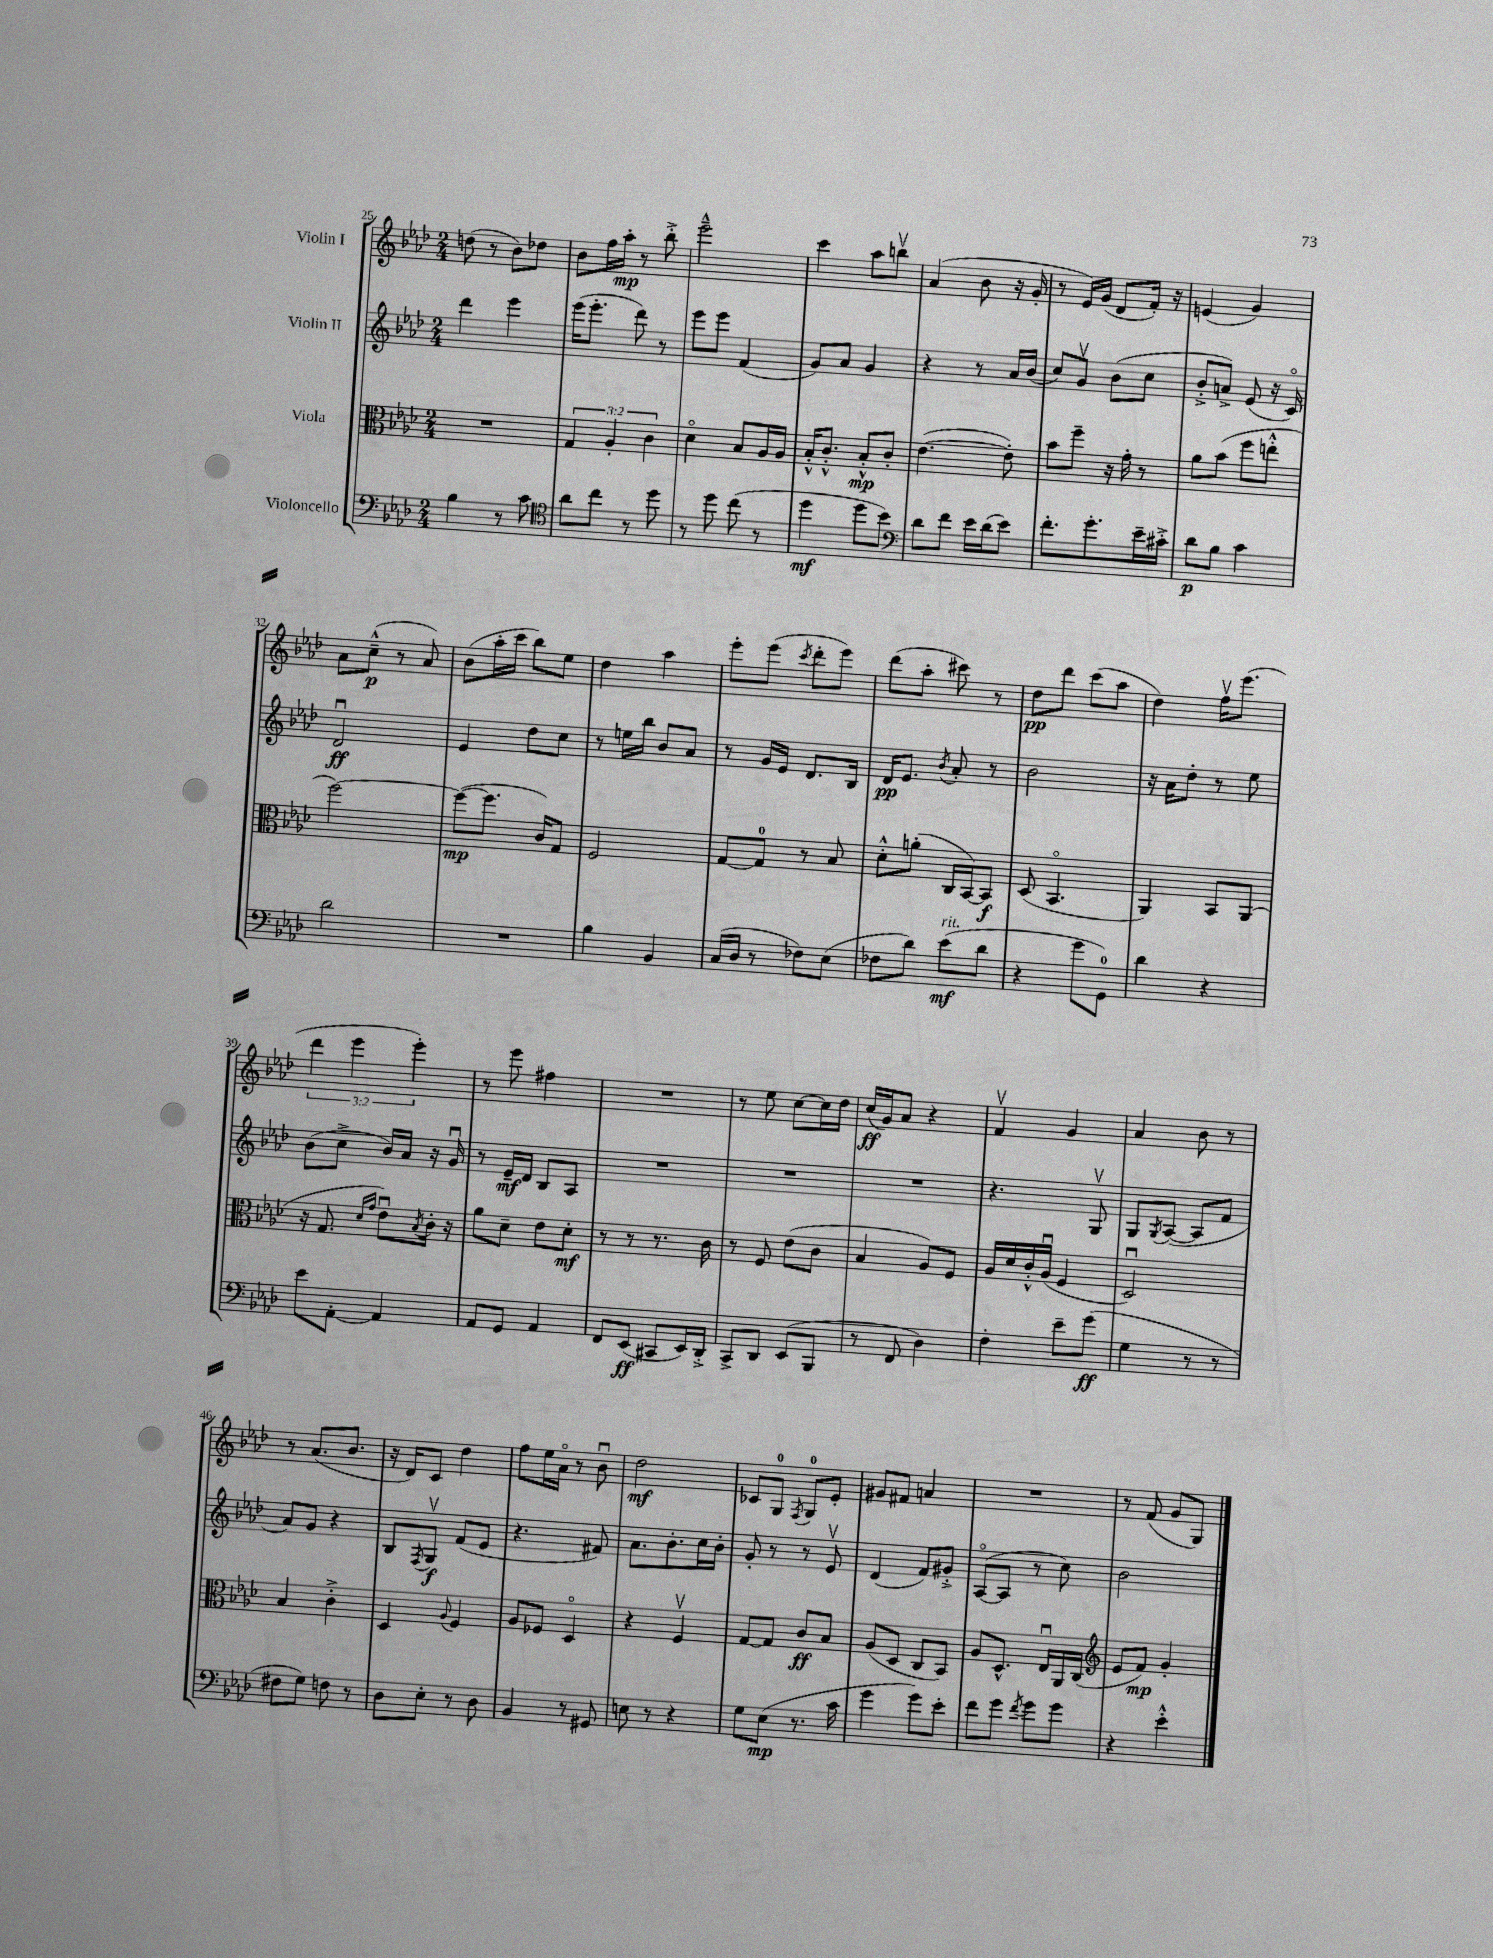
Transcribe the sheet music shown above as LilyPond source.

<<
\new StaffGroup <<
\new Staff = "s0" \with { instrumentName = "Violin I" } {
    \clef treble \key aes \major \numericTimeSignature \time 2/4 \override Staff.TupletNumber.text = #tuplet-number::calc-fraction-text
    d''8( r8 bes'8) des''8 |
    bes'8 f''16 aes''16-.\mp r8 bes''8-.-> |
    ees'''2---^ |
    c'''4 aes''8 b''8\upbow |
    aes'4( bes'8 r16 g'16-. |
    r8 ees'16) g'16( des'8 f'16-.) r16 |
    e'4( g'4) |
    aes'8 c''8---^\p( r8 aes'8) |
    bes'8( aes''16-. c'''16 bes''8) ees''8 |
    des''4 aes''4 |
    ees'''8-. ees'''8( \acciaccatura { c'''8 } des'''8-. ees'''8) |
    des'''8( aes''8-. cis'''8) r8 |
    des''8\pp des'''8 c'''8( aes''8 |
    des''4) f''16\upbow ees'''8.( |
    \tuplet 3/2 { des'''4 ees'''4 ees'''4-.) } |
    r8 ees'''8 fis''4 |
    R2 |
    r8 ees''8 c''8~ c''16 des''16 |
    c''16\ff( g'16) aes'8 r4 |
    f'4\upbow g'4 |
    aes'4 bes'8 r8 |
    r8 aes'8.( bes'8. |
    r16 des'16) c'8 des''4 |
    f''8 ees''16 aes'16\flageolet r8 bes'8\downbow |
    des''2\mf |
    ces'8 g8-0 \acciaccatura { f8 } g8-0 ees'8-. |
    gis'8 fis'8 a'4 |
    R2 |
    r8 f'8( g'8 g8) \bar "|." |
}
\new Staff = "s1" \with { instrumentName = "Violin II" } {
    \clef treble \key aes \major \numericTimeSignature \time 2/4
    des'''4 ees'''4 |
    ees'''16( ees'''8.-. des'''8) r8 |
    ees'''8 ees'''8 f'4( |
    g'8) aes'8 g'4 |
    r4 r8 aes'16 bes'16( |
    c''8) g'8\upbow bes'8( c''8 |
    bes'8-.-> a'8->) ees'8( r16 c'16\flageolet) |
    des'2\downbow\ff |
    ees'4 des''8 c''8 |
    r8 e''16 bes''16 bes'8 aes'8 |
    r8 g'16 ees'16 des'8. bes16 |
    des'16\pp ees'8. \acciaccatura { bes'8 } aes'8-. r8 |
    bes'2 |
    r16 aes'16 des''8-. r8 ees''8 |
    bes'8( c''8-> bes'16) aes'16 r16 g'16\downbow |
    r8 ees'16--\mf des'16 bes8 aes8 |
    R2 |
    R2 |
    R2 |
    r4. g8\upbow |
    g8 \acciaccatura { g8 } aes8~( aes8 f'8 |
    aes'8) g'8 r4 |
    bes8 \acciaccatura { f8 } g8\upbow\f f'8( ees'8 |
    r4. fis'8) |
    aes'8. bes'8.-. c''16 bes'16-. |
    g'8-. r8 r8 ees'8\upbow |
    des'4( f'8) gis'8-.-> |
    aes8~\flageolet( aes8 r8 c''8) |
    bes'2 \bar "|." |
}
\new Staff = "s2" \with { instrumentName = "Viola" } {
    \clef alto \key aes \major \numericTimeSignature \time 2/4 \override Staff.TupletNumber.text = #tuplet-number::calc-fraction-text
    R2 |
    \tuplet 3/2 { g4 aes4-. c'4 } |
    des'4\flageolet bes8 aes16 aes16 |
    bes16-.-^ c'8.-.-^ bes8-.-^\mp c'8-. |
    ees'4.~( ees'8-.) |
    bes'8 f''8-- r16 g'16-. r8 |
    aes'8 bes'8( f''8 e''8-.-^ |
    f''2~) |
    f''8~\mp( f''8. c'16) g8 |
    f2 |
    g8~ g8-0 r8 bes8 |
    des'8-.-^ a'8-.( c16 bes,16~) bes,8\f |
    des8( bes,4.\flageolet |
    aes,4) bes,8 aes,8( |
    r16 g8. \grace { des'16 g'16 } ees'8\downbow) \acciaccatura { bes8 } c'16-. r16 |
    aes'8 des'8-- ees'8 des'8-.\mf |
    r8 r8 r8. c'16 |
    r8 f8 ees'8( c'8 |
    bes4 aes8) f8 |
    aes16 des'16 c'16-.-^ aes16\downbow( f4 |
    des2\downbow) |
    bes4 c'4-.-> |
    des4 \appoggiatura { aes8 } f4 |
    aes8 fes8 des4\flageolet |
    r4 f4\upbow |
    g8~ g8 c'8\ff bes8 |
    aes8( des8 c8 bes,8) |
    aes8 des8.-^ ees16\downbow aes,16 c16( |
    \clef treble ees'8 f'8\mp) g'4-. \bar "|." |
}
\new Staff = "s3" \with { instrumentName = "Violoncello" } {
    \clef bass \key aes \major \numericTimeSignature \time 2/4
    bes4 r8 c'8 |
    \clef tenor aes'8 c''8 r8 des''8 |
    r8 des''8 c''8( r8 |
    des''4\mf des''8 bes'8) |
    \clef bass des'8 f'8 ees'16 des'16( ees'8) |
    f'8.-. g'8.-. ees'16-- cis'16-.-> |
    des'8\p bes8 c'4 |
    des'2 |
    R2 |
    bes4 bes,4 |
    c16( des16 r8 fes8) ees8( |
    fes8 des'8) ees'8\mf^\markup { \italic "rit." }( des'8 |
    r4 g'8 g,8-0) |
    des'4 r4 |
    ees'8 aes,8~-. aes,4 |
    aes,8 g,8 aes,4 |
    f,8 ees,8\ff( cis,8 ees,16) des,16-.-> |
    c,8-> des,8 ees,8( bes,,8 |
    r8 f,8 des4) |
    f4-. ees'8-- g'8\ff( |
    g4 r8 r8 |
    fis8 g8) f8 r8 |
    des8 ees8-. r8 des8 |
    bes,4 r8 gis,8 |
    e8 r8 r4 |
    g8 ees8\mp( r8. c'16 |
    g'4 g'8) ees'8-. |
    f'8 g'8 \acciaccatura { f'8 } g'8 g'8 |
    r4 ees'4-.-^ \bar "|." |
}
>>
>>
\layout { \context { \Score currentBarNumber = #25 } }
